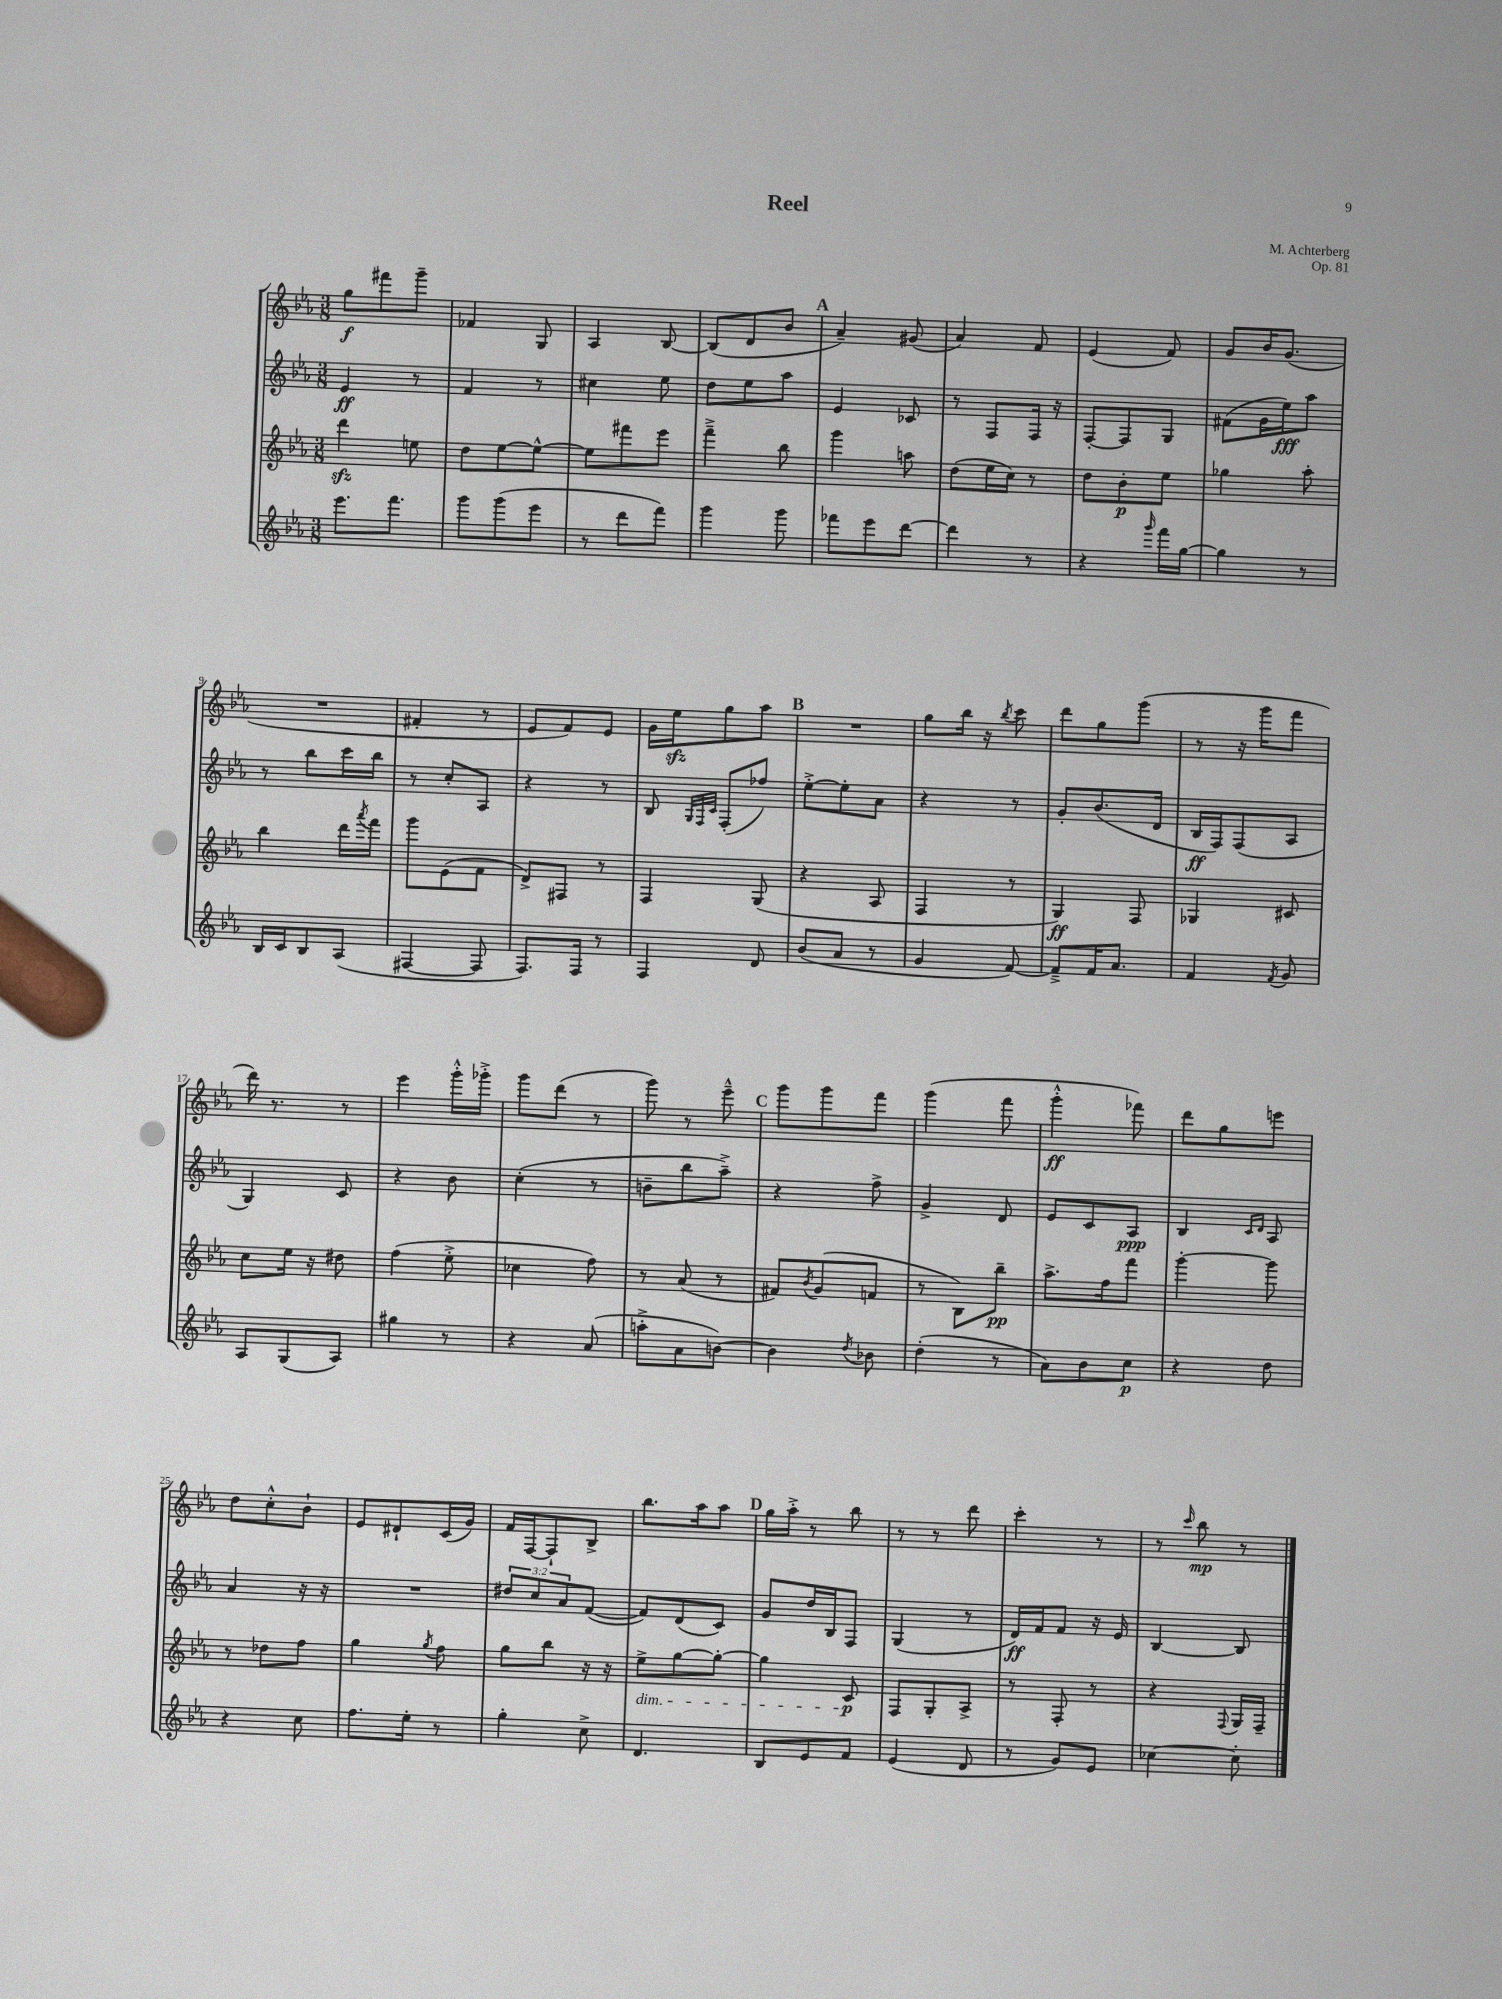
\header { title = "Reel" composer = "M. Achterberg" opus = "Op. 81" }
<<
\new StaffGroup <<
\new Staff = "s0" {
    \clef treble \key ees \major \numericTimeSignature \time 3/8
    g''8\f fis'''8 g'''8-- |
    fes'4 g8 |
    aes4 bes8~ |
    bes8( d'8 bes'8 |
    \mark \markup { \bold "A" } aes'4--) gis'8( |
    aes'4) f'8 |
    ees'4( f'8) |
    g'8 bes'16 g'8.( |
    R4. |
    fis'4-. r8 |
    ees'8 f'8) ees'8 |
    g'16 ees''16\sfz g''8 aes''8 |
    \mark \markup { \bold "B" } R4. |
    g''8 bes''16 r16 \acciaccatura { bes''8 } c'''8 |
    d'''8 g''8 g'''8( |
    r8 r16 g'''16 f'''8 |
    d'''16) r8. r8 |
    ees'''4 g'''16-.-^ ges'''16-.-> |
    g'''8 d'''8( r8 |
    g'''8) r8 ees'''8---^ |
    \mark \markup { \bold "C" } g'''8 g'''8 f'''8 |
    g'''4( f'''8 |
    g'''4-.-^\ff fes'''8) |
    d'''8 g''8 e'''8 |
    d''8 c''8-.-^ bes'8-! |
    ees'8 dis'8-! c'16( g'16) |
    f'16 f16~ f8-! bes8-> |
    bes''8. aes''16 aes''8 |
    \mark \markup { \bold "D" } g''16 aes''16-.-> r8 bes''8 |
    r8 r8 d'''8 |
    c'''4-. r8 |
    r8 \grace { c'''16 } bes''8\mp r8 \bar "|." |
}
\new Staff = "s1" {
    \clef treble \key ees \major \numericTimeSignature \time 3/8 \override Staff.TupletNumber.text = #tuplet-number::calc-fraction-text
    ees'4\ff r8 |
    f'4 r8 |
    cis''4 ees''8 |
    d''8 ees''8 aes''8 |
    \mark \markup { \bold "A" } ees'4 ces'8 |
    r8 f8 f16 r16 |
    f8~-. f8 g8 |
    fis'8( g'16 ees''16\fff) aes''8 |
    r8 bes''8 c'''16 bes''16 |
    r8 c''8-. aes8 |
    r4 r8 |
    bes8 \grace { g32 f32 c'32 } f8-.( fes''8) |
    \mark \markup { \bold "B" } ees''8~-.-> ees''8-. aes'8 |
    r4 r8 |
    g'8-. bes'8.( d'16 |
    bes16\ff f16) f8( aes8 |
    g4) c'8 |
    r4 bes'8 |
    c''4-.( r8 |
    b'8-- bes''8 aes''8--->) |
    \mark \markup { \bold "C" } r4 f''8-> |
    g'4-> d'8 |
    ees'8 c'8 aes8\ppp |
    bes4 \grace { c'16 d'16 } aes8 |
    aes'4 r16 r16 |
    R4. |
    \tuplet 3/2 { dis''8 c''8 aes'8 } f'8~( |
    f'8) d'8( c'8) |
    \mark \markup { \bold "D" } g'8 d''16 bes16 f8 |
    g4( r8 |
    d'16\ff) f'16 f'8 r16 ees'16 |
    bes4~ bes8 \bar "|." |
}
\new Staff = "s2" {
    \clef treble \key ees \major \numericTimeSignature \time 3/8
    d'''4\sfz e''8 |
    d''8 ees''8~ ees''8~-^ |
    ees''8 fis'''8 ees'''8 |
    f'''4---> bes''8 |
    \mark \markup { \bold "A" } g'''4 a''8 |
    d''8( ees''16 c''16) r8 |
    d''8 bes'8-.\p ees''8 |
    ges''4 aes''8-. |
    bes''4 d'''16 \acciaccatura { aes'''8 } f'''16 |
    g'''8 ees'8( f'8 |
    d'8->) fis8 r8 |
    f4 g8( |
    \mark \markup { \bold "B" } r4 aes8 |
    f4 r8 |
    g4\ff) f8 |
    ges4 cis'8 |
    c''8 ees''16 r16 dis''8 |
    f''4( ees''8-.-> |
    ces''4 f''8) |
    r8 aes'8( r8 |
    \mark \markup { \bold "C" } fis'8) \acciaccatura { bes'8 } g'8( f'8 |
    r8 bes8) bes''8--\pp |
    aes''8.-> f''16 f'''8 |
    g'''4~-. g'''8 |
    r8 des''8 f''8 |
    g''4 \acciaccatura { g''8 } f''8 |
    g''8 bes''8 r16 r16 |
    ees''8->\dim g''8~ g''8~-. |
    \mark \markup { \bold "D" } g''4 c'8\p\! |
    f8 g8-. aes8-> |
    r8 f8-. r8 |
    r4 \appoggiatura { f8 } g16 f16-- \bar "|." |
}
\new Staff = "s3" {
    \clef treble \key ees \major \numericTimeSignature \time 3/8
    ees'''8. f'''8. |
    g'''8 g'''8( ees'''8 |
    r8 d'''8 f'''8) |
    g'''4 g'''8 |
    \mark \markup { \bold "A" } fes'''8 ees'''8 d'''8~ |
    d'''4 r8 |
    r4 \grace { g'''16 } f'''16 g''16~ |
    g''4 r8 |
    bes16 c'16 bes8 aes8( |
    fis4~ fis8 |
    f8.) f16 r8 |
    f4 d'8 |
    \mark \markup { \bold "B" } bes'8( aes'8 r8 |
    g'4 f'8~) |
    f'8---> f'16 aes'8. |
    f'4 \acciaccatura { f'8 } g'8 |
    aes8 g8( aes8) |
    gis''4 r8 |
    r4 aes'8( |
    a''8-.-> aes'8 b'8~) |
    \mark \markup { \bold "C" } b'4 \acciaccatura { d''8 } bes'8 |
    d''4-.( r8 |
    aes'8) bes'8 c''8\p |
    r4 d''8 |
    r4 c''8 |
    f''8. ees''16-. r8 |
    g''4-. c''8-> |
    d'4. |
    \mark \markup { \bold "D" } bes8 ees'8 f'8 |
    ees'4( d'8 |
    r8 g'8) ees'8 |
    ces''4~ ces''8-. \bar "|." |
}
>>
>>
